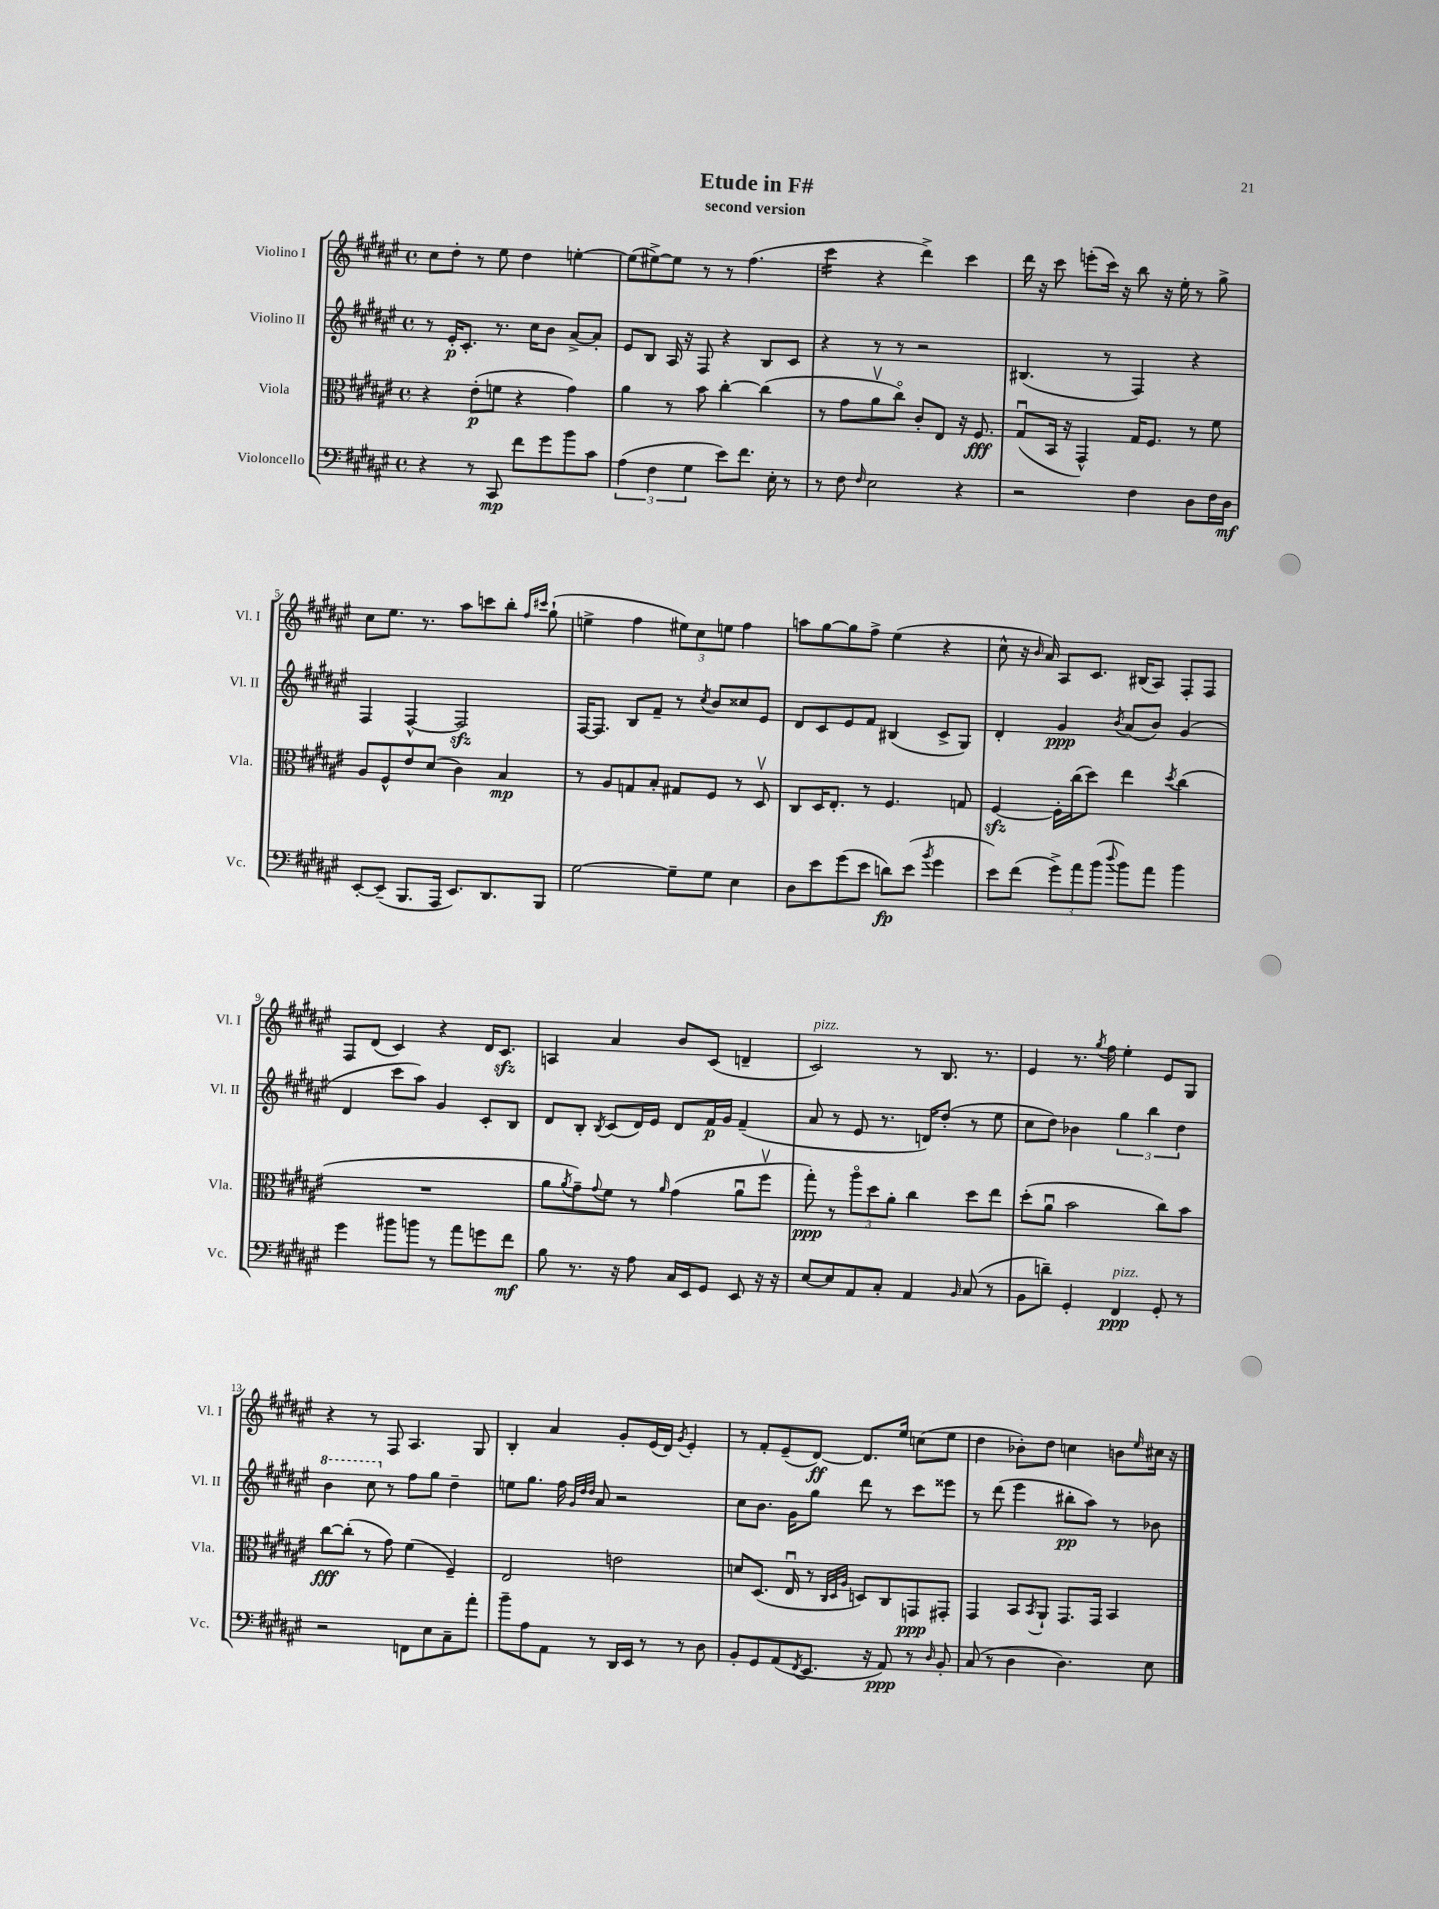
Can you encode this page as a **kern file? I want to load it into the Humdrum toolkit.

**kern	**kern	**kern	**kern
*staff4	*staff3	*staff2	*staff1
*clefF4	*clefC3	*clefG2	*clefG2
*k[f#c#g#d#a#e#]	*k[f#c#g#d#a#e#]	*k[f#c#g#d#a#e#]	*k[f#c#g#d#a#e#]
*M4/4	*M4/4	*M4/4	*M4/4
*met(c)	*met(c)	*met(c)	*met(c)
4r	4r	8r	8cc#
.	.	16e#'	8dd#'
.	.	8.c#'	.
8r	(8e#'	.	8r
8CC#	8f	8.r	8ee#
8f#	4r	.	4dd#
.	.	16cc#	.
8g#	.	8b	.
8b	4g#)	[8a#^	[4ee'
8c#	.	8a#']	.
=	=	=	=
(6A#	4a#	8e#	(8ee]
.	.	8B	[8ee#^)
6F#	.	.	.
.	8r	16A#	8ee#]
.	.	16r	.
6G#	.	.	.
.	8b	8F#	8r
8e#)	[4cc#'	4r	8r
8.f#	.	.	(4.ff#
.	(4cc#]	8B	.
16E#'	.	.	.
8r	.	8c#	.
=	=	=	=
8r	8r	4r	4ccc#
8F#	8g#	.	.
16qqF#	.	.	.
2E#	8a#v	8r	4r
.	8cc#o)	8r	.
.	8c#'	2r	4ddd#^)
.	8E#	.	.
4r	16r	.	4ccc#
.	8.F#	.	.
=	=	=	=
2r	(8G#u	(4.B#	16ddd#
.	.	.	16r
.	16BB	.	8ccc#
.	16r	.	.
.	4GG#^^)	.	(8eee'
.	.	8r	16ccc#)
.	.	.	16r
4F#	16G#	4F#)	8bb
.	8.F#	.	.
.	.	.	16r
.	.	.	16ee#'
8D#	8r	4r	8r
16F#	8f#	.	8gg#^
16D#	.	.	.
=	=	=	=
[8EE#'	8A#	4F#	8cc#
(8EE#~]	8F#^^	.	8.ee#
8.BBB	8e#	[4F#^^	.
.	.	.	8.r
.	(8d#	.	.
16AAA#	.	.	.
8.EE#)	4c#)	2F#]	8aa#
.	.	.	8ccc
8.DD#	.	.	.
.	4B	.	8bb'
.	.	.	16qqff#
.	.	.	16qqccc#
8BBB	.	.	(8gg#`
=	=	=	=
[2G#	8r	[16F#	4ee^
.	.	8.F#]	.
.	8A#	.	.
.	8G	8B	4ff#
.	8B'	8f#~	.
8G#~]	8G#	8r	12ee#)
.	.	.	12cc#
.	.	8qcc#	.
8G#	8F#	8b	.
.	.	.	12ee
4E#	8r	8cc##	4ff#
.	8D#v	8e#	.
=	=	=	=
8D#	8C#	8d#	8aa
8e#	16D#	8c#	[8gg#
.	8.E#'	.	.
(8g#	.	8e#	8gg#]
8e#	8r	8f#	8ff#^
8d)	4.F#	(4B#	(4ee#
(8e#	.	.	.
8qb	.	.	.
4g#	.	8c#^	4r
.	8G	8G#)	.
=	=	=	=
8e#)	[4F#	4d#'	8cc#^^
(8f#	.	.	16r
.	.	.	16qqb
.	.	.	16a#)
12g#^)	16F#']	4g#	8A#
.	(16cc#	.	.
12a#	.	.	.
.	8dd#)	.	8.c#
(12b	.	.	.
8qqdd#	.	8qb	.
8b)	4ee#	(8a#	.
.	.	.	(16B#
8a#	.	8b)	8A#)
.	8qdd#	.	.
4b	(4cc#	(4g#	8F#'
.	.	.	8F#
=	=	=	=
4g#	1r	4d#	8F#
.	.	.	(8d#
8b#	.	8ccc#	4c#)
8b	.	8aa#)	.
8r	.	4g#	4r
8a#	.	.	.
8g	.	8c#'	16d#
.	.	.	8.c#
8f#	.	8B	.
=	=	=	=
8B	8a#	8d#	4A
.	8qa#	.	.
8.r	8g#~)	8B'	.
.	8qqg#	8qB	.
.	8f#	(8c#	4a#
16r	.	.	.
8A#	8r	16d#)	.
.	.	16e#	.
.	16qqa#	.	.
16C#	(4g#	8d#	8b
16EE#	.	.	.
8GG#	.	16f#	(8c#
.	.	16g#	.
8EE#	8a#u	(4f#~	4d~
16r	8ff#v	.	.
16r	.	.	.
=	=	=	=
[8E#	8gg#')	8a#	2c#)
8E#]	8r	8r	.
8AA#	12aa#o	8e#	.
.	12dd#	.	.
8C#'	.	8.r	.
.	12a#'	.	.
4AA#	4cc#	.	8r
.	.	16d)	.
.	.	(8dd#'	8.B
16qqBB	.	.	.
(8C#	8dd#	8r	.
.	.	.	8.r
8r	8ee#	8ee#	.
=	=	=	=
8BB	(8dd#'	8cc#	4e#
8d~)	8a#u	8dd#)	.
4GG#'	2b	4b-	8.r
.	.	.	8qgg#
.	.	.	16ff#
4FF#	.	6gg#	4ee#'
.	.	6bb	.
8GG#'	8cc#)	.	8e#
.	.	6dd#	.
8r	8b	.	8G#
=	=	=	=
2r	[8cc#	4bb	4r
.	(8cc#']	.	.
.	8r	8ccc#	8r
.	8g#)	8r	8F#
8FF	(4f#	8ff#	4.A#
8E#	.	8gg#	.
8C#~	4F#~)	4dd#~	.
8a#'	.	.	8G#
=	=	=	=
8b~	2E#	8ee	4B'
8A#	.	8.gg#	.
8AA#	.	.	4a#
.	.	16ff#	.
.	.	32qqg#	.
.	.	32qqdd#	.
.	.	32qqdd#	.
8r	.	8a#	.
16DD#	2e	2r	8g#'
16EE#	.	.	.
8r	.	.	(16e#
.	.	.	16d#)
.	.	.	8qg#
8r	.	.	4e#'
8D#	.	.	.
=	=	=	=
8BB'	8d	8cc#	8r
8GG#	(8.D#	8.b	8f#'
(8AA#	.	.	(8e#~
.	16E#u	16g#	.
8qFF#	.	.	.
8.EE#	8r	8gg#	[8d#)
.	32qqC#	.	.
.	32qqD#	.	.
.	32qqA#	.	.
.	8D)	8ddd#	8.d#]
16r	.	.	.
8AA#)	8C#	8r	.
.	.	.	16ee#
8r	8GG	8ccc#	(8cc
16qqD#	.	.	.
8BB'	8GG#'	8eee##	8ee#
=	=	=	=
(8C#	4GG#	8r	4dd#
8r	.	(8ddd#	.
4D#	8BB	4eee#	8b-')
.	8qBB	.	.
.	8AA#`	.	8dd#
4.D#)	8.GG#	8bb#'	4cc
.	.	8aa#)	.
.	16GG#	.	.
.	4BB	8r	8b
.	.	.	16qqee#
8E#	.	8b-	16cc#
.	.	.	16r
==	==	==	==
*-	*-	*-	*-
